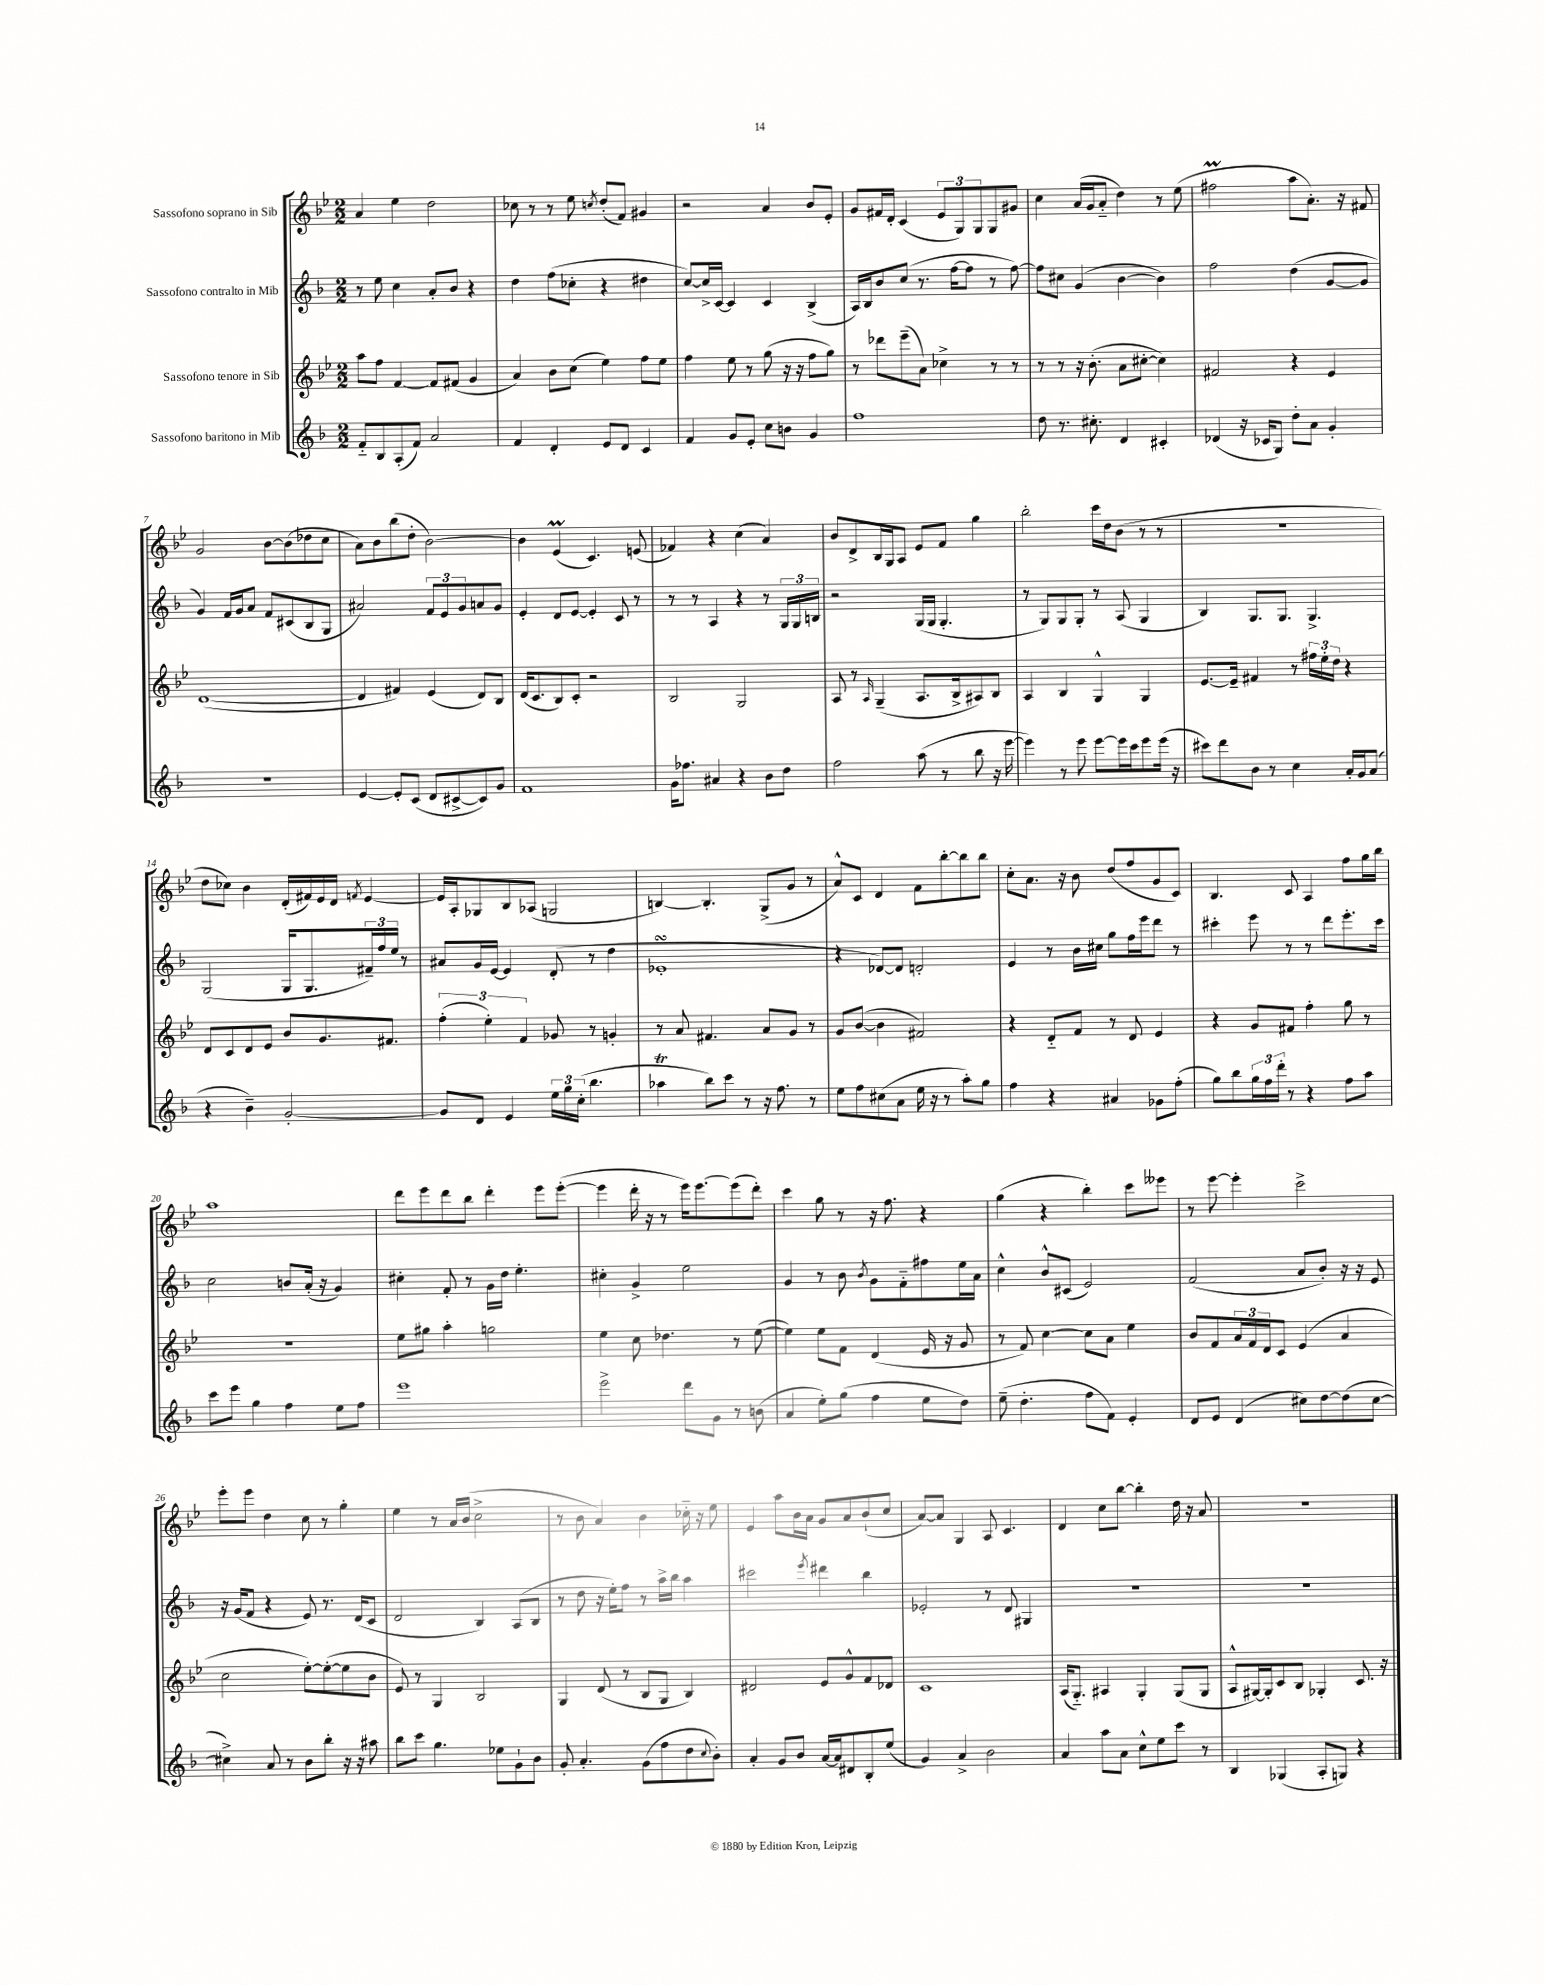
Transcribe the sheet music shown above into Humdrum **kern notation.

**kern	**kern	**kern	**kern
*part4	*part3	*part2	*part1
*staff4	*staff3	*staff2	*staff1
*I"Sassofono baritono in Mib	*I"Sassofono tenore in Sib	*I"Sassofono contralto in Mib	*I"Sassofono soprano in Sib
*clefG2	*clefG2	*clefG2	*clefG2
*k[b-]	*k[b-e-]	*k[b-]	*k[b-e-]
*M2/2	*M2/2	*M2/2	*M2/2
=1	=1	=1	=1
8f/L	8aa\L	8r	4a/
8B-/	8ff\J	8ee\	.
(8A'/	[4f/	4cc\	4ee-\
8f/J)	.	.	.
2a/	8f/L]	8a'/L	2dd\
.	(8f#X/J	8b-/J	.
.	4g/	4r	.
=2	=2	=2	=2
4f/	4a/)	4dd\	8cc-X\
.	.	.	8r
4d'/	8b-\L	(8ff\L	8r
.	(8cc\J	8cc-X'\J	8ee-\
.	.	.	8qccn/
8e/L	4ee-\)	4r	(8dd'/L
8d/J	.	.	8f/J)
4c/	8ff\L	4dd#X\	4g#X/
.	8ee-\J	.	.
=3	=3	=3	=3
4f/	4ff\	[8cc/L)	2r
.	.	16cc^/L]	.
.	.	[16c/JJ	.
8g/L	8ee-\	4c/]	.
8e'/J	8r	.	.
8cc\L	(8gg\	4c/	4a/
8bn\J	16r	.	.
.	16r	.	.
4g/	8ff\L	(4B-^/	8b-/L
.	8gg\J)	.	8e-'/J
=4	=4	=4	=4
1ff	8r	16A/LL)	8g/L
.	.	16B-/J	.
.	8ddd-X\L	8b-/	16f#X/L
.	.	.	16d'/JJ
.	(8eee-~\	(8cc/J	(4c/
.	8a\J)	8.r	.
.	4cc-X^\	.	12e-/L
.	.	[16ff\KL	.
.	.	.	12G/)
.	.	8ff\J]	.
.	.	.	12G/
.	8r	8r	8G/
.	8r	[8ff\)	8g#X/J
=5	=5	=5	=5
8dd\	8r	8ff\L]	4cc\
8.r	8r	8cc#X\J	.
.	16r	(4g/	(16a/LL
8.cc#X'\	(8.b-'\	.	16g/J
.	.	.	8a/J
4d/	8a\L	[4b-\	4dd\)
.	[8cc#X'\J	.	.
4c#X'/	4cc#\])	4b-\])	8r
.	.	.	(8ee-\
=6	=6	=6	=6
(4d-X/	2f#X/	2ff\	2ff#Xm\
16r	.	.	.
16c-X/KL	.	.	.
8G/J)	.	.	.
8dd'\L	4r	(4dd\	8aa\L
8a\J	.	.	8.a'\J)
4g'/	4e-/	[8g/L	.
.	.	.	16r
.	.	8g/J]	8f#X/
!!LO:LB:g=z
=7	=7	=7	=7
1r	([1d	4g/)	2g/
.	.	16f/LL	.
.	.	16g/J	.
.	.	8a/J	.
.	.	8f/L	[8b-\L
.	.	(8c#X/	(8b-\]
.	.	8B-/	8dd-X\
.	.	8G/J	8cc\J
=8	=8	=8	=8
[4e/	4d/]	2a#X/)	8a\L)
.	.	.	8b-\
8e'/L]	4f#X/)	.	(8bb-\
(8c/J	.	.	8dd'\J
8d/L	(4e-/	12f/L	[2b-\)
.	.	12e/	.
[8c#X^/	.	.	.
.	.	12g/	.
8c#/])	8d/L)	8an/	.
8g/J	8B-/J	8g/J	.
=9	=9	=9	=9
1f	(16d/KL	4e'/	4b-\]
.	8.c/	.	.
.	8B-/)	8d/L	(4e-M/
.	8c'/J	[8e/J	.
.	2r	4e'/]	4.c/)
.	.	8c/	.
.	.	8r	(8en/
=10	=10	=10	=10
16g\KL	2B-/	8r	4f-X/)
8.ff-X\J	.	.	.
.	.	8r	.
4a#X/	.	4A/	4r
4r	2G/	4r	(4cc\
8b-\L	.	8r	4a/)
8dd\J	.	24G/LL	.
.	.	24G/	.
.	.	24Bn/JJ	.
=11	=11	=11	=11
2ff\	8A/	2r	8b-/L
.	8r	.	8d^/
.	16qqA/	.	.
.	(4G~/	.	16B-/L
.	.	.	16G/J
.	.	.	8A/J
(8aa\	8.A/L	(16G/LL	8e-/L
.	.	16G/JJ	.
8r	.	4.G'/	8f/J
.	16B-^/k	.	.
8bb-\	8A#X/)	.	4gg\
16r	8B-/J	.	.
[16eee\	.	.	.
=12	=12	=12	=12
4eee\])	4A/	8r	2bb-'\
.	.	8G/L)	.
8r	4B-/	8G/	.
8eee\	.	8G'/J	.
[8eee\L	4G^^/	8r	16ccc\LL
.	.	.	16dd\J
16eee\L]	.	(8A/	(8b-\J
16ccc\J	.	.	.
8eee\	4G/	4G/	8r
(16eee\Jk	.	.	8r
16r	.	.	.
=13	=13	=13	=13
8ccc#X\L)	[8.e-/L	4B-/)	1r
8ddd\	.	.	.
.	16e-~/Jk]	.	.
8b-\J	4f#X/	8.G/L	.
8r	.	.	.
.	.	8.G/J	.
4cc\	8r	.	.
.	24ff#X\LL	4.G^/	.
.	24ee-'\	.	.
.	24dd\JJ	.	.
16a'/LL	4r	.	.
16g/J	.	.	.
(8a/J	.	.	.
!!LO:LB:g=z
=14	=14	=14	=14
4r	8d/L	(2G/	8dd\L
.	8c/	.	8cc-X\J)
4b-~\)	8d/	.	4b-\
.	8e-/J	.	.
[2g'/	8b-/L	16G/KL	(16d'/LL
.	.	8.G/	16f#X/)
.	8.g/	.	16e-/
.	.	.	16d/JJ
.	.	.	8qfn/
.	.	24f#X~/L)	[4e-/
.	.	24ff/	.
.	8.f#X/J	.	.
.	.	24ee/JJ	.
.	.	8r	.
=15	=15	=15	=15
8g/L]	(6ff'\	8a#X/L	16e-/LL]
.	.	.	16A'/J
8d/J	.	16g/L	8G-X/
.	6ee-'\)	.	.
.	.	[16e/JJ	.
4e/	.	4e/]	8B-/
.	6f/	.	.
.	.	.	(8A-X/J
24ee\LL	8g-X/	(8d'/	2Gn/
24gg\	.	.	.
(24cc'\JJ	.	.	.
4.bb-\	8r	8r	.
.	4gn'/	4dd\	.
=16	=16	=16	=16
4aa-XT\	8r	1e-XsSSs'	[4Bn/)
.	8a/	.	.
8bb-\L)	4.f#X/	.	4.B'/]
8ccc\J	.	.	.
8r	.	.	.
16r	8a/L	.	(8G^/L
8.ff\	.	.	.
.	8g/J	.	8g/J
8r	8r	.	8r
=17	=17	=17	=17
8ee\L	8g/L	4r	8a^^/L)
8ff\	([8b-/J	.	8c/J
(8cc#X\	4b-\]	[8d-X/L)	4d/
8a\J	.	8d-/J]	.
16ee\	2f#X/)	2dn'/	8f\L
16r	.	.	.
8r	.	.	[8bb-'\
8aa'\L)	.	.	8bb-\]
8gg\J	.	.	8bb-\J
=18	=18	=18	=18
4ff\	4r	4e/	8cc'\L
.	.	.	8.a\J
4r	8d/L	8r	.
.	.	.	16r
.	8f/J	16b-\LL	8b-\
.	.	16cc#X\JJ	.
4a#X/	8r	8gg\L	(8dd/L
.	8d/	16ff\L	8ff/
.	.	16eee\J	.
8g-X\L	4e-/	8ddd\J	8g/
(8ff'\J	.	8r	8c/J)
=19	=19	=19	=19
8gg\L)	4r	4ccc#X'\	4.B-/
8bb-\	.	.	.
24gg\L	8g/L	8eee\	.
24ff\	.	.	.
24ddd'\JJ	.	.	.
8r	8f#X/J	8r	8c/
4r	4ff'\	8r	4A/
.	.	8ddd\L	.
8ff\L	8gg\	8.eee'\	8ff\L
8aa\J	8r	.	16gg\L
.	.	16ccc#\Jk	16bb-\JJ
!!LO:LB:g=z
=20	=20	=20	=20
8ccc\L	1r	2cc\	1aa
8eee\J	.	.	.
4gg\	.	.	.
4ff\	.	8bn/L	.
.	.	(16a'/Jk	.
.	.	16r	.
8ee\L	.	4g/)	.
8ff\J	.	.	.
=21	=21	=21	=21
1eee	8ee-\L	4cc#X'\	8ddd\L
.	8gg#X\J	.	8eee-\
.	4aa'\	8f'/	8ddd\
.	.	8r	8bb-\J
.	2ggn\	16g\LL	4ddd'\
.	.	16dd\JJ	.
.	.	4.ee'\	.
.	.	.	8eee-\L
.	.	.	([8eee-'\J
=22	=22	=22	=22
2eee^\	4ee-\	4cc#X'\	4eee-\]
.	8cc\	4g^/	16ddd'\
.	.	.	16r
.	4.dd-X\	.	8r
8ddd\L	.	2ee\	16eee-\KL)
.	.	.	[8.eee-\
8g\J	.	.	.
8r	8r	.	(8eee-\]
(8bn\	([8ee-\	.	8ddd'\J)
=23	=23	=23	=23
4a/	4ee-\])	4g/	4ccc\
8ee'\L)	8ee-\L	8r	8gg\
(8gg\J	8f\J	8b-\	8r
.	.	8qb-/	.
4ff\	(4d/	8g\L	16r
.	.	.	8.ff\
.	.	8f\	.
8ee\L	16e-/	8ff#X\	4r
.	16r	.	.
8dd\J)	8g/	16ee\L	.
.	.	16a\JJ	.
=24	=24	=24	=24
(8ee~\	8r	4cc^^\	(4gg\
4.dd'\	8f/)	.	.
.	[4cc\	8b-^^/L	4r
.	.	(8c#X/J	.
8ff\L	8cc\L]	2e/)	4bb-'\)
8f\J)	8a\J	.	.
4e'/	4ee-\	.	8ccc\L
.	.	.	8eee--X\J
=25	=25	=25	=25
8d/L	8b-/L	(2f/	8r
8e/J	8f/	.	[8eee-\
(4d/	24a/L	.	4eee-'\]
.	24f/	.	.
.	24d/J	.	.
.	8c/J	.	.
8cc#X\L)	(4e-/	8a/L	2ccc^\
[8dd\	.	8b-'/J)	.
(8dd\]	4a/	16r	.
.	.	16r	.
[8cc#\J	.	8e/	.
!!LO:LB:g=z
=26	=26	=26	=26
4cc#X^\])	2cc\	16r	8eee-'\L
.	.	(16g/KL	.
.	.	8f/J	8eee-\J
8a/	.	4r	4dd\
8r	.	.	.
8b-\L	[8ee-'\L)	8e/)	8cc\
8bb-'\J	(8ee-'\_	8.r	8r
16r	8ee-\]	.	4gg'\
16r	.	(16d/KL	.
8aa#X\	8b-\J	8c/J	.
=27	=27	=27	=27
8bb-\L	8e-/)	2d/	4ee-\
8ccc\J	8r	.	.
4.gg\	4G/	.	8r
.	.	.	16a/LL
.	.	.	(16b-/JJ
.	2B-/	4B-/)	2cc^\
8ee-X\L	.	.	.
8g`\	.	(8A/L	.
8b-\J	.	8B-/J	.
=28	=28	=28	=28
8g'/	4G/	8r	8r
4.a'/	.	8dd\	8b-\
.	(8d/	16r	4a/)
.	.	16ee'\KL)	.
.	8r	8ff\J	.
(8g\L	8B-/L	8r	4b-\
8ff\	8G/J	16aa^\LL	.
.	.	16bb-\JJ	.
8dd\	4B-/)	4aa\	16cc-X\
.	.	.	16r
8qqcc/	.	.	.
8b-'\J)	.	.	8ee-\
=29	=29	=29	=29
4a'/	2d#X/	2ccc#X\	4e-/
8g/L	.	.	8aa\L
8b-/J	.	.	16b-\L
.	.	.	16a\JJ
.	.	8qeee/	.
[16a/LL	8e-/L	4ddd#X\	8g/L
16a/J]	.	.	.
8d#X/	8g^^/	.	8a/
8B-'/	8f/	4bb-\	(8b-`/
(8ee/J	8d-X/J	.	8cc/J
=30	=30	=30	=30
4g/)	1c	2e-X'/	[8a/L)
.	.	.	8a/J]
4a^/	.	.	4G/
2b-\	.	8r	8A/
.	.	8d/	4.c/
.	.	4G#X/	.
=31	=31	=31	=31
4a/	(16A/KL	1r	4d/
.	8.G/J)	.	.
8aa\L	4A#X/	.	8cc\L
8a\J	.	.	[8bb-\J
8cc^^\L	4G'/	.	4bb-'\]
8ee\	.	.	.
8ccc\J	(8G/L	.	16dd\
.	.	.	16r
8r	8G/J	.	8a/
=32	=32	=32	=32
4B-/	8A^^/L	1r	1r
.	[16G#X/L)	.	.
.	16G#'/J]	.	.
(4G-X/	8c/	.	.
.	8B-/J	.	.
8A'/L	4G-X'/	.	.
8Gn/J)	.	.	.
4r	8.c/	.	.
.	16r	.	.
==	==	==	==
*-	*-	*-	*-
